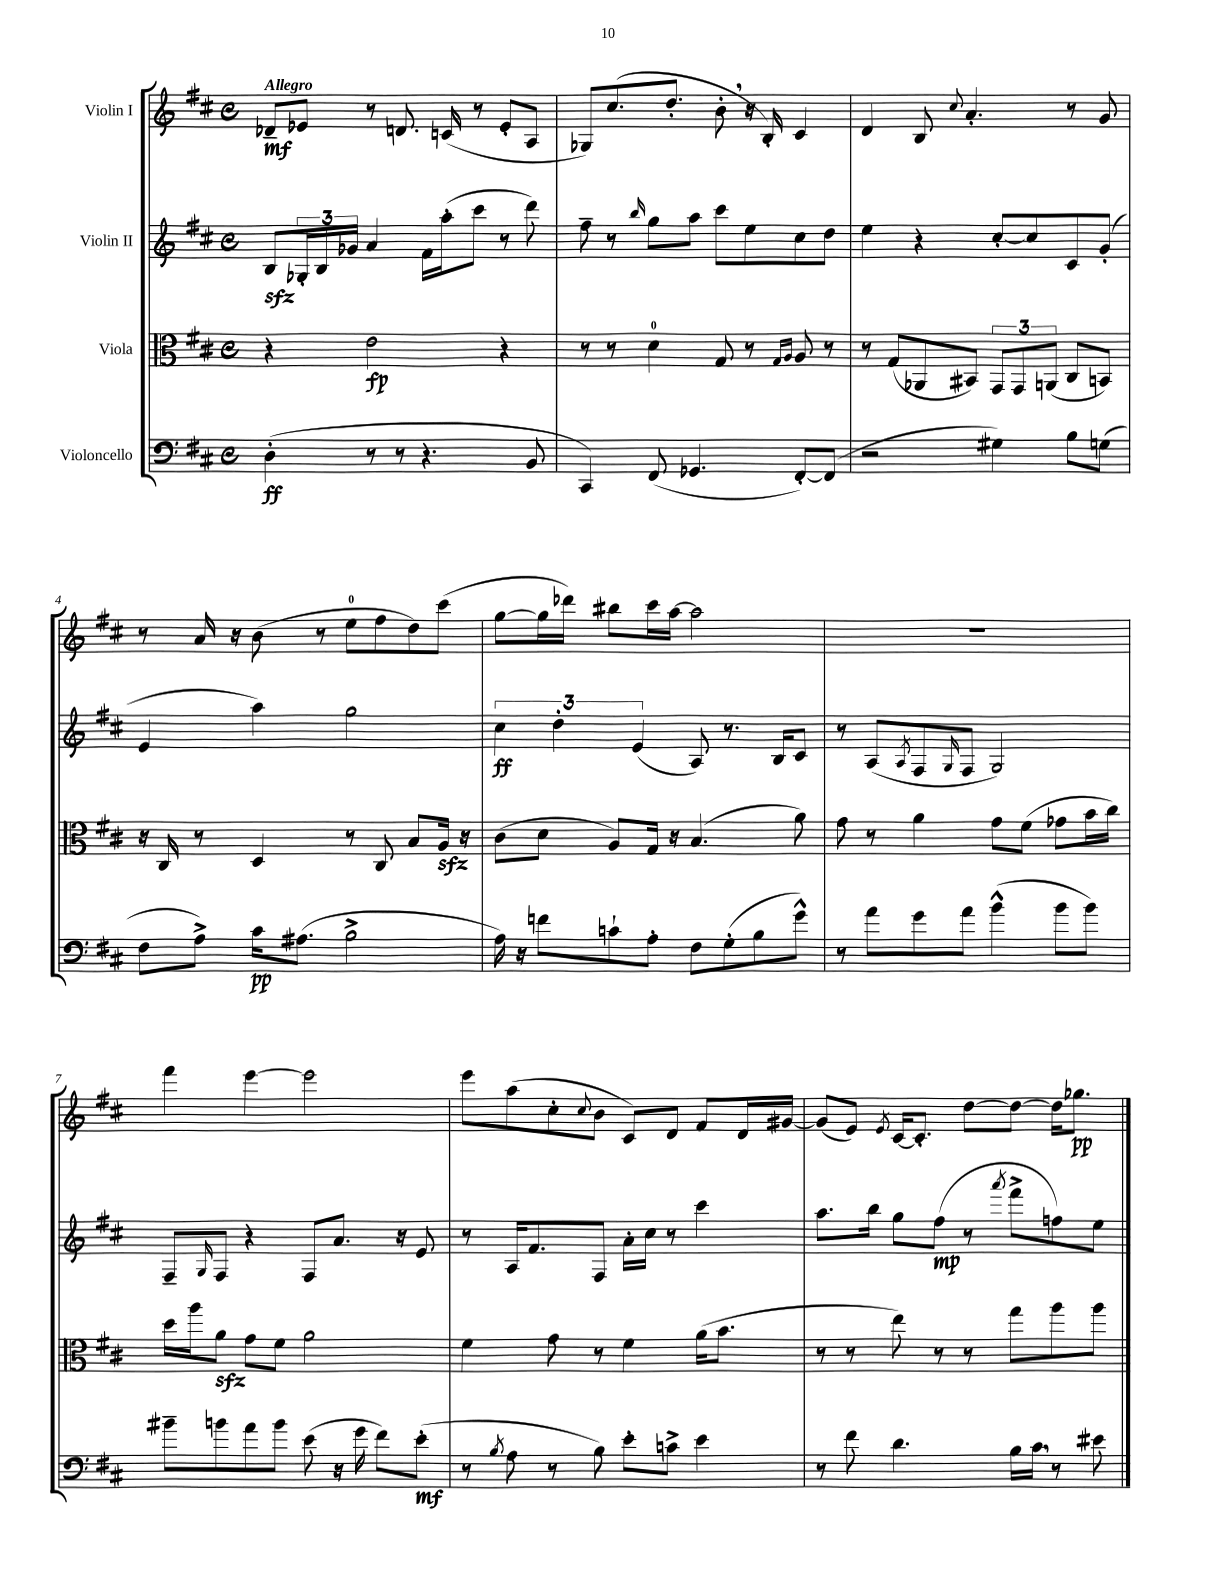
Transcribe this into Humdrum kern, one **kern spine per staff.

**kern	**kern	**kern	**kern
*staff4	*staff3	*staff2	*staff1
*clefF4	*clefC3	*clefG2	*clefG2
*k[f#c#]	*k[f#c#]	*k[f#c#]	*k[f#c#]
*M4/4	*M4/4	*M4/4	*M4/4
*met(c)	*met(c)	*met(c)	*met(c)
(4D'	4r	8B	8d-~
.	.	24G-'	8e-
.	.	24B	.
.	.	24g-	.
8r	2e	4a	8r
8r	.	.	8.d
4.r	.	16f#	.
.	.	(16aa'	(16c
.	.	8ccc#	8r
.	4r	8r	8e-'
8BB	.	8ddd)	8A
=	=	=	=
4CC#)	8r	8ff#~	8G-)
.	8r	8r	(8.cc#
.	.	16qqbb	.
(8FF#	4d	8gg	.
.	.	.	8.dd'
4.GG-	.	8aa	.
.	8G	8ccc#	8b'
.	8r	8ee	16r
.	.	.	16B')
.	16qqG	.	.
.	16qqA	.	.
[8FF#')	8A	8cc#	4c#
(8FF#]	8r	8dd	.
=	=	=	=
2r	8r	4ee	4d
.	(8G	.	.
.	8AA-	4r	8B
.	.	.	8qqcc#
.	8BB#)	.	4.a'
4G#)	12GG	[8cc#'	.
.	12GG	.	.
.	.	8cc#]	.
.	(12AA	.	.
8B	8C#	8c#	8r
(8G	8BB)	(8g'	8g
=	=	=	=
8F#	16r	4e	8r
.	16C#	.	.
8A^)	8r	.	16a
.	.	.	16r
16c#	4D	4aa)	(8b
(8.A#	.	.	.
.	.	.	8r
2B^	8r	2gg	8ee
.	8C#	.	8ff#
.	8B	.	8dd)
.	16A	.	(8ccc#
.	16r	.	.
=	=	=	=
16A)	(8c#	6cc#	[8gg
16r	.	.	.
8f	8d	.	16gg]
.	.	6dd'	.
.	.	.	16ddd-)
8c`	8A)	.	8bb#
.	.	(6e	.
8A'	16G	.	16ccc#
.	16r	.	[16aa
8F#	(4.B	8A)	2aa]
(8G'	.	8.r	.
8B	.	.	.
.	.	16B	.
8g^^)	8a)	8c#	.
=	=	=	=
8r	8g	8r	1r
8a	8r	(8A	.
.	.	8qA	.
8g	4a	8F#	.
.	.	16qqG	.
8a	.	8F#	.
(4b^^	8g	2G)	.
.	(8f#	.	.
8b	8g-	.	.
8b)	16b	.	.
.	16cc#)	.	.
=	=	=	=
8b#~	16dd	8F#~	4fff#
.	16aa	.	.
.	.	16qqG	.
8b	8a	8F#	.
8a	8g	4r	[4eee
8b	8f#	.	.
(8e	2a	8F#	2eee]
16r	.	8.a	.
16g	.	.	.
8f#)	.	.	.
.	.	16r	.
(8e'	.	8e	.
=	=	=	=
8r	4f#	8r	8eee
8qB	.	.	.
8A	.	16A	(8aa
.	.	8.f#	.
8r	8g	.	8cc#'
.	.	.	8qqcc#
8B)	8r	8F#	8b
8e'	4f#	16a'	8c#)
.	.	16cc#	.
8c^	.	8r	8d
4e	(16a	4ccc#	8f#
.	8.b	.	.
.	.	.	16d
.	.	.	[16g#
=	=	=	=
8r	8r	8.aa	(8g#]
8f#	8r	.	8e)
.	.	16bb	.
.	.	.	8qe
4.d	8ee)	8gg	[16c#
.	.	.	8.c#']
.	8r	(8ff#	.
.	8r	8r	[8dd
.	.	8qaaa	.
16B	8gg	8fff#^	8dd_
16c#	.	.	.
8r	8aa	8ff)	16dd]
.	.	.	8.gg-
8e#	8aa	8ee	.
==	==	==	==
*-	*-	*-	*-
